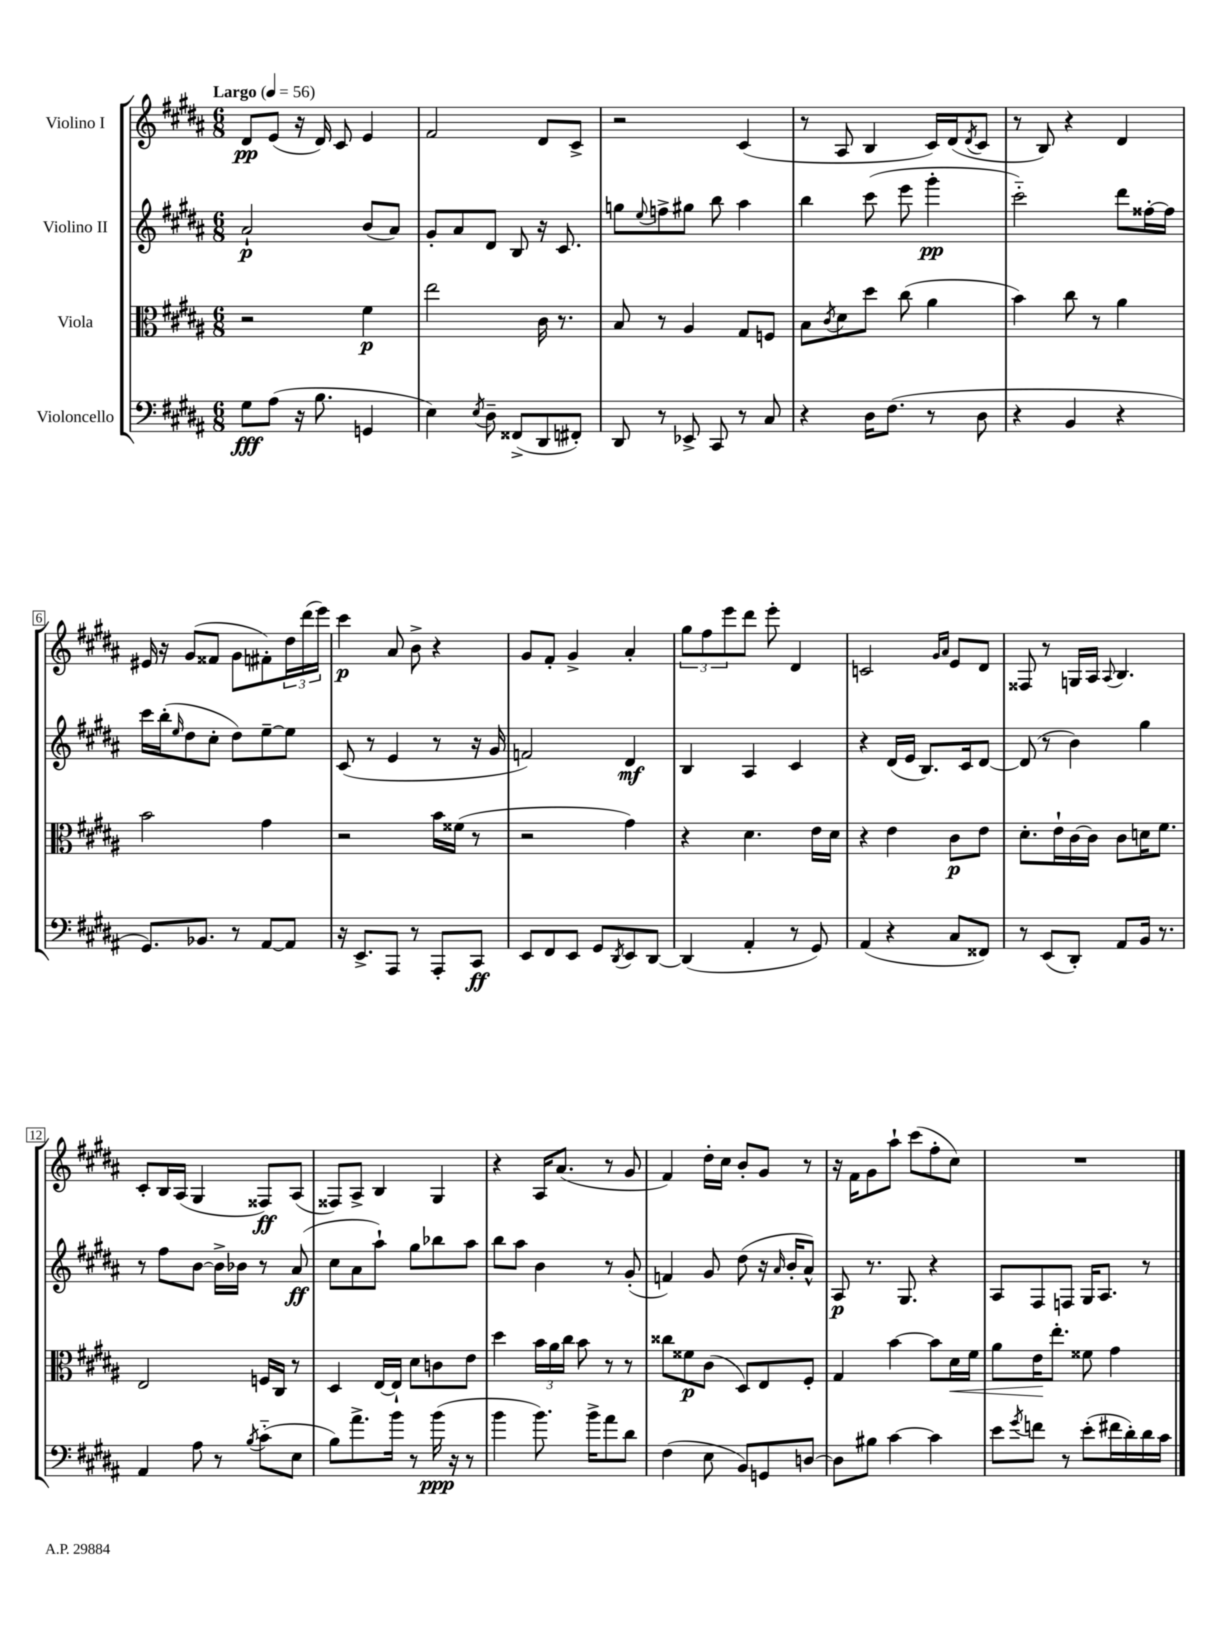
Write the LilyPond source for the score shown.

<<
\new StaffGroup <<
\new Staff = "s0" \with { instrumentName = "Violino I" } {
    \clef treble \key b \major \numericTimeSignature \time 6/8 \tempo "Largo" 4 = 56
    dis'8\pp e'8( r16 dis'16) cis'8 e'4 |
    fis'2 dis'8 cis'8-> |
    r2 cis'4( |
    r8 ais8 b4 cis'16) dis'16( \acciaccatura { dis'8 } cis'8 |
    r8 b8) r4 dis'4 |
    eis'16 r16 gis'8( fisis'8 gis'8 fis'8-.) \tuplet 3/2 { dis''16 dis'''16( e'''16) } |
    cis'''4\p ais'8 b'8-> r4 |
    gis'8 fis'8-. gis'4-> ais'4-. |
    \tuplet 3/2 { gis''8 fis''8 e'''8 } dis'''8 e'''8-. dis'4 |
    c'2 \grace { gis'16 ais'16 } e'8 dis'8 |
    fisis8 r8 g16 ais16 \appoggiatura { ais8 } b4. |
    cis'8-. b16 ais16( gis4 fisis8\ff) ais8( |
    fisis8) ais8-> b4 gis4 |
    r4 ais16 ais'8.( r8 gis'8 |
    fis'4) dis''16-. cis''16 b'8-. gis'8 r8 |
    r16 fis'16 gis'8 ais''8-! cis'''8( fis''8-. cis''8) |
    R2. \bar "|." |
}
\new Staff = "s1" \with { instrumentName = "Violino II" } {
    \clef treble \key b \major \numericTimeSignature \time 6/8
    ais'2-!\p b'8( ais'8) |
    gis'8-. ais'8 dis'8 b8 r16 cis'8. |
    g''8 \appoggiatura { e''8 } f''8-> gis''8 b''8 ais''4 |
    b''4 cis'''8( e'''8 gis'''4-.\pp |
    cis'''2-_) dis'''8 fisis''16~-. fisis''16 |
    cis'''16 b''16-.( \grace { e''16 } dis''8 cis''8-. dis''8) e''8~-- e''8 |
    cis'8( r8 e'4 r8 r16 gis'16 |
    f'2) dis'4\mf |
    b4 ais4 cis'4 |
    r4 dis'16( e'16 b8.) cis'16 dis'8~ |
    dis'8( r8 b'4) gis''4 |
    r8 fis''8 b'8~ b'16-> bes'16 r8 ais'8\ff( |
    cis''8 ais'8 ais''8-!) gis''8 bes''8 ais''8 |
    b''8 ais''8 b'4 r8 gis'8-.( |
    f'4) gis'8 dis''8( r16 \grace { ais'16 } b'16-. ais'8-^) |
    ais8\p r8. gis8. r4 |
    ais8 fis8 f8 gis16 ais8. r8 \bar "|." |
}
\new Staff = "s2" \with { instrumentName = "Viola" } {
    \clef alto \key b \major \numericTimeSignature \time 6/8
    r2 fis'4\p |
    e''2 cis'16 r8. |
    b8 r8 ais4 gis8 f8 |
    b8 \acciaccatura { cis'8 } dis'8 dis''8 cis''8( ais'4 |
    b'4) cis''8 r8 ais'4 |
    b'2 gis'4 |
    r2 b'16 fisis'16( r8 |
    r2 gis'4) |
    r4 dis'4. e'16 dis'16 |
    r4 e'4 cis'8\p e'8 |
    dis'8.-. e'16-! cis'16~ cis'16 cis'8 d'16 fis'8. |
    e2 f16 cis16 r8 |
    dis4 e16~ e16-! dis'8 c'8 e'8 |
    dis''4 \tuplet 3/2 { b'16 ais'16 cis''16 } b'8 r8 r8 |
    cisis''8 fisis'8\p cis'8( dis8) e8 fis8-. |
    gis4 b'4~ b'8 dis'16\< fis'16 |
    ais'8 e'16\! e''8.-. fisis'8 gis'4 \bar "|." |
}
\new Staff = "s3" \with { instrumentName = "Violoncello" } {
    \clef bass \key b \major \numericTimeSignature \time 6/8
    gis8\fff ais8( r16 b8. g,4 |
    e4) \acciaccatura { e8 } dis8-- fisis,8->( dis,8 fis,8-.) |
    dis,8 r8 ees,8-> cis,8 r8 cis8 |
    r4 dis16 fis8.( r8 dis8 |
    r4 b,4 r4 |
    gis,8.) bes,8. r8 ais,8~ ais,8 |
    r16 e,8.-> ais,,8 r8 ais,,8-. cis,8\ff |
    e,8 fis,8 e,8 gis,8 \acciaccatura { dis,8 } e,8 dis,8~ |
    dis,4( ais,4-. r8 gis,8) |
    ais,4( r4 cis8 fisis,8) |
    r8 e,8( dis,8-.) ais,8 b,16 r8. |
    ais,4 ais8 r8 \acciaccatura { b8 } cis'8-_( e8 |
    b8) ais'8.-> b'16 r8 b'16\ppp( r16 r8 |
    b'4 b'8.) b'16-> ais'8 dis'8 |
    fis4( e8 b,8) g,8 d8~ |
    d8 bis8 cis'4~ cis'4 |
    e'8 \acciaccatura { gis'8 } f'8 r8 e'8-.( fis'16 dis'16-.) dis'16 cis'16 \bar "|." |
}
>>
>>
\layout { \context { \Score \override BarNumber.stencil = #(make-stencil-boxer 0.1 0.3 ly:text-interface::print) } }
